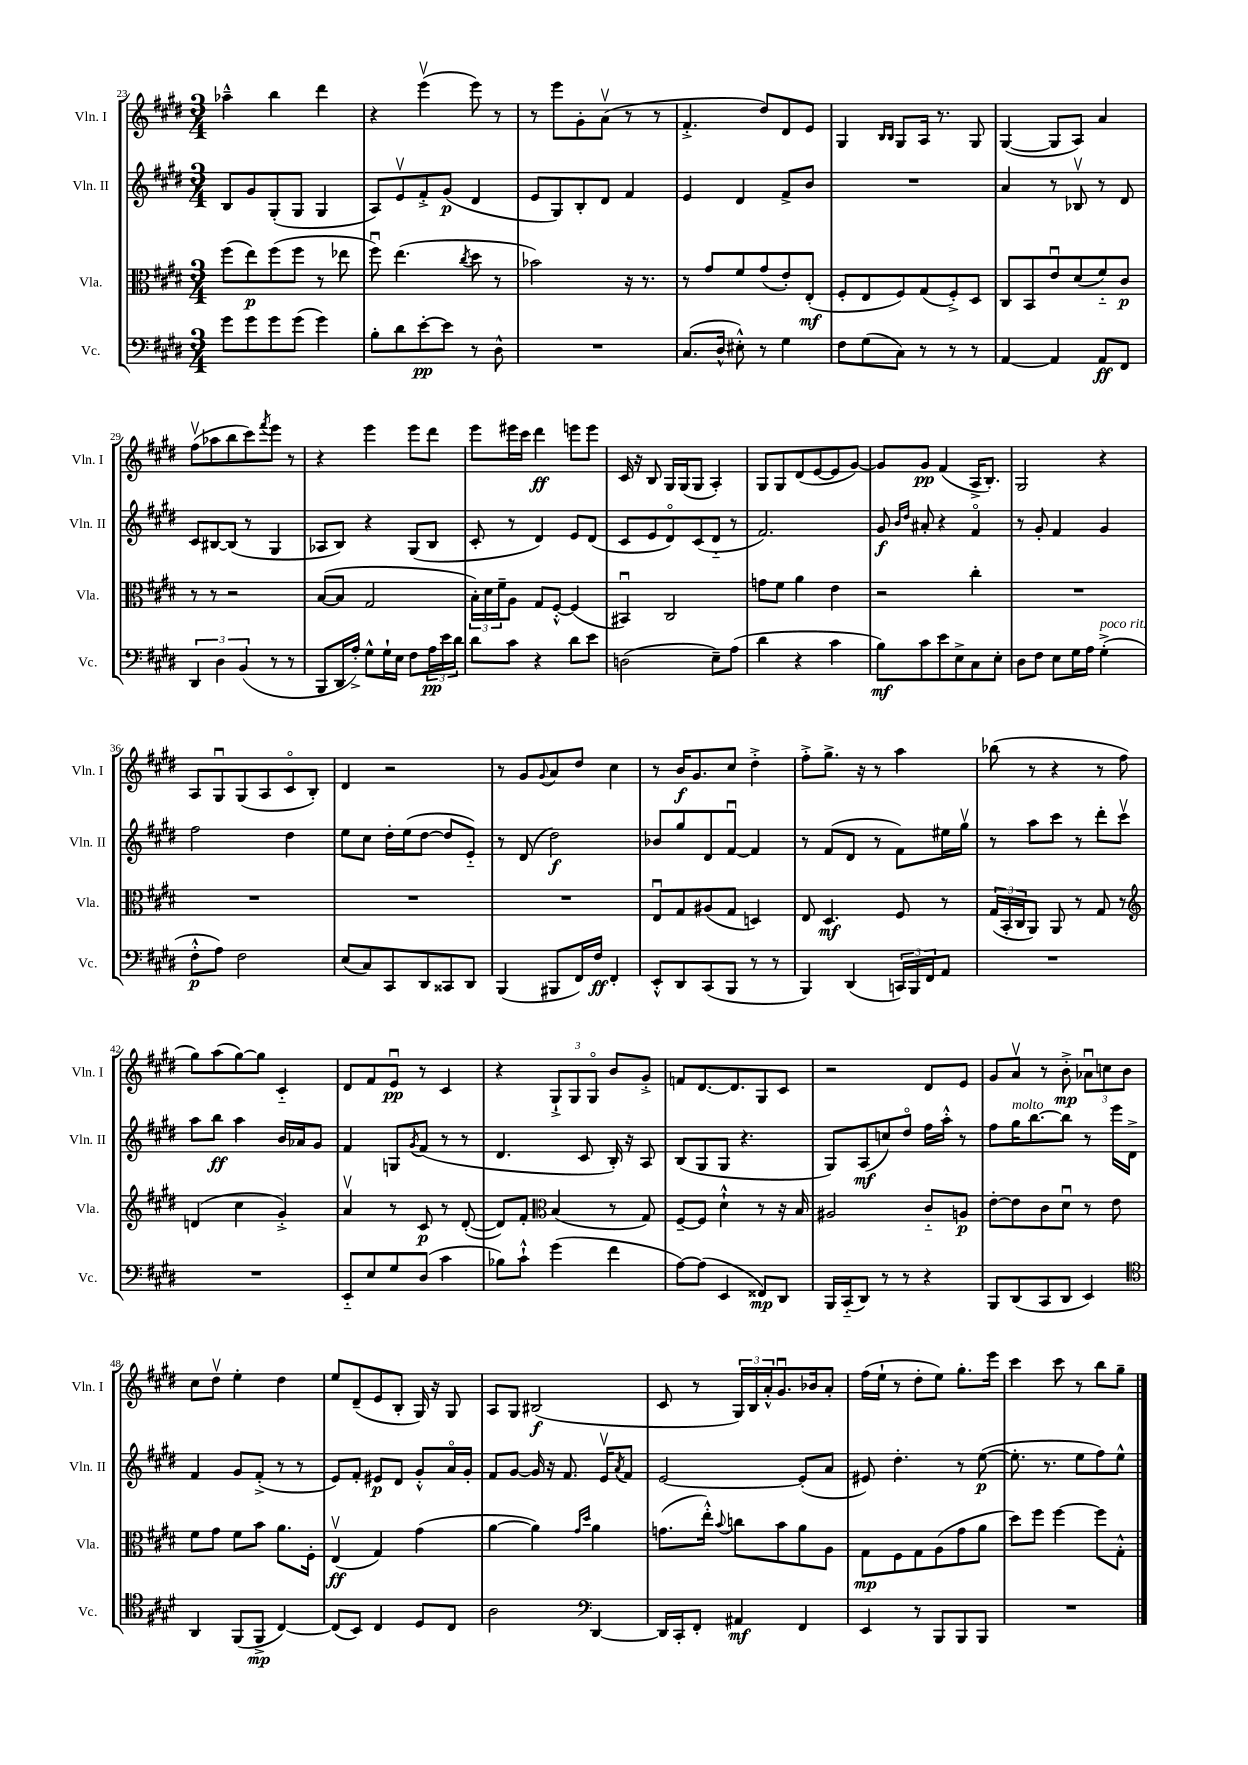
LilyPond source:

<<
\new StaffGroup <<
\new Staff = "s0" \with { instrumentName = "Vln. I" shortInstrumentName = "Vln. I" } {
    \clef treble \key e \major \numericTimeSignature \time 3/4
    aes''4---^ b''4 dis'''4 |
    r4 e'''4\upbow( e'''8) r8 |
    r8 e'''8 gis'8-. a'8\upbow( r8 r8 |
    fis'4.-.-> dis''8) dis'8 e'8 |
    gis4 \grace { b16 b16 } gis8 a16 r8. gis8 |
    gis4~( gis8 a8) a'4 |
    fis''8\upbow( aes''8 b''8 cis'''8) \acciaccatura { fis'''8 } e'''8 r8 |
    r4 e'''4 e'''8 dis'''8 |
    e'''8 eis'''16 cis'''16 dis'''4\ff e'''8 e'''8 |
    cis'16 r16 b8 gis16 gis16( gis8 a4-.) |
    gis8 gis8 dis'8( e'8~ e'8 gis'8~) |
    gis'8 gis'8\pp fis'4( a16-> b8.-.) |
    gis2 r4 |
    a8 gis8\downbow gis8( a8 cis'8\flageolet b8-.) |
    dis'4 r2 |
    r8 gis'8 \appoggiatura { gis'8 } a'8 dis''8 cis''4 |
    r8 b'16\f gis'8. cis''8 dis''4-.-> |
    fis''8-.-> gis''8.-> r16 r8 a''4 |
    bes''8( r8 r4 r8 fis''8 |
    gis''8) a''8( gis''8~) gis''8 cis'4-_ |
    dis'8 fis'8 e'8\downbow\pp r8 cis'4 |
    r4 \tuplet 3/2 { gis8-!-> gis8 gis8\flageolet } b'8 gis'8-.-> |
    f'8 dis'8.~ dis'8. gis8 cis'8 |
    r2 dis'8 e'8 |
    gis'8 a'8\upbow r8 b'8-.->\mp \tuplet 3/2 { aes'8\downbow c''8 b'8 } |
    cis''8 dis''8\upbow e''4-. dis''4 |
    e''8 dis'8--( e'8 b8-. gis16) r16 gis8 |
    a8 gis8 bis2\f( |
    cis'8 r8 \tuplet 3/2 { gis16) b16 a'16-.-^ } gis'8.\downbow bes'16 a'8-. |
    fis''16( e''16-! r8 dis''8-. e''8) gis''8.-. e'''16 |
    cis'''4 cis'''8 r8 b''8 gis''8-- \bar "|." |
}
\new Staff = "s1" \with { instrumentName = "Vln. II" shortInstrumentName = "Vln. II" } {
    \clef treble \key e \major \numericTimeSignature \time 3/4
    b8 gis'8 gis8-.( gis8 gis4 |
    a8) e'8\upbow fis'8-.-> gis'8\p( dis'4 |
    e'8 gis8) b8-. dis'8 fis'4 |
    e'4 dis'4 fis'8-> b'8 |
    R2. |
    a'4 r8 bes8\upbow r8 dis'8 |
    cis'8 bis8~ bis8( r8 gis4 |
    aes8 b8) r4 gis8( b8 |
    cis'8-. r8 dis'4) e'8 dis'8( |
    cis'8 e'8 dis'8\flageolet) cis'8( dis'8-_ r8 |
    fis'2.) |
    gis'8\f \grace { b'16 dis''16 } ais'8-. r4 fis'4\flageolet |
    r8 gis'8-. fis'4 gis'4 |
    fis''2 dis''4 |
    e''8 cis''8 dis''16-. e''16( dis''8~ dis''8 e'8-_) |
    r8 dis'8( dis''2\f) |
    bes'8 gis''8 dis'8 fis'8~\downbow fis'4 |
    r8 fis'8( dis'8 r8 fis'8) eis''16 gis''16\upbow |
    r8 a''8 cis'''8 r8 dis'''8-. cis'''8\upbow |
    a''8 b''8\ff a''4 b'16 aes'16 gis'8 |
    fis'4 g8 \acciaccatura { gis'8 } fis'8( r8 r8 |
    dis'4. cis'8 b16-.) r16 a8 |
    b8( gis8 gis8 r4. |
    gis8) a8\mf( c''8) dis''8\flageolet fis''16 a''16-.-^ r8 |
    fis''8 gis''16^\markup { \italic "molto" } b''8.~ b''8 r8 e'''16 dis'16-> |
    fis'4 gis'8 fis'8-.->( r8 r8 |
    e'8) fis'8-. eis'8\p dis'8 gis'8-.-^ a'16\flageolet gis'16-. |
    fis'8 gis'8~ gis'16 r16 fis'8. e'16\upbow \acciaccatura { a'8 } fis'8 |
    e'2~ e'8-.( a'8 |
    eis'8) dis''4.-. r8 e''8~\p( |
    e''8.-. r8. e''8 fis''8) e''8-^ \bar "|." |
}
\new Staff = "s2" \with { instrumentName = "Vla." shortInstrumentName = "Vla." } {
    \clef alto \key e \major \numericTimeSignature \time 3/4
    fis''8( e''8\p) fis''8( fis''8 r8 ees''8 |
    fis''8\downbow) e''4.( \acciaccatura { cis''8 } dis''8 r8 |
    bes'2) r16 r8. |
    r8 gis'8 fis'8 gis'8( e'8-.) e8-.\mf( |
    fis8-. e8 fis8) gis8( fis8-.->) dis8 |
    cis8 b,8 e'8\downbow dis'8( fis'8-_) cis'8\p |
    r8 r8 r2 |
    b8~( b8 gis2 |
    \tuplet 3/2 { b16-.) dis'16 fis'16-- } a8 gis8 fis8~-.-^ fis4( |
    bis,4\downbow) cis2 |
    g'8 fis'8 a'4 e'4 |
    r2 cis''4-. |
    R2. |
    R2. |
    R2. |
    R2. |
    e8\downbow gis8 ais8( gis8 d4) |
    e8 dis4.\mf fis8 r8 |
    \tuplet 3/2 { gis16( b,16-. cis16 } a,8) a,8 r8 gis8 r8 |
    \clef treble d'4( cis''4 gis'4-.->) |
    a'4\upbow r8 cis'8\p r8 dis'8~-.( |
    dis'8) fis'8-. \clef alto b4( r8 gis8) |
    fis8~-- fis8 dis'4-!-^ r8 r16 b16 |
    ais2 cis'8-_ a8\p |
    e'8~-. e'8 cis'8 dis'8\downbow r8 e'8 |
    fis'8 gis'8 fis'8 b'8 a'8. fis16-. |
    e4\upbow\ff( gis4) gis'4( |
    a'4~ a'4) \grace { gis'16 dis''16 } a'4 |
    g'8.( e''16-.-^) \appoggiatura { b'8 } c''8 b'8 a'8 a8 |
    gis8\mp fis8 gis8 a8( gis'8 a'8 |
    dis''8) fis''8 fis''4~ fis''8 gis8-.-^ \bar "|." |
}
\new Staff = "s3" \with { instrumentName = "Vc." shortInstrumentName = "Vc." } {
    \clef bass \key e \major \numericTimeSignature \time 3/4
    gis'8 gis'8 gis'8 gis'8( gis'4) |
    b8-. dis'8 e'8~-.\pp e'8 r8 dis8-^ |
    R2. |
    cis8.( dis16-^ eis8-.-^) r8 gis4 |
    fis8 gis8( cis8) r8 r8 r8 |
    a,4~ a,4 a,8\ff fis,8 |
    \tuplet 3/2 { dis,4 dis4 b,4( } r8 r8 |
    b,,8 dis,16 a16-.->) gis8-^ gis16-! e16 fis8 \tuplet 3/2 { a16\pp e'16 dis'16 } |
    dis'8 cis'8 r4 dis'8 e'8 |
    d2( e8--) a8( |
    dis'4 r4 cis'4 |
    b8\mf) cis'8 e'8 e8-> cis8 e8-. |
    dis8 fis8 e8 gis16 a16 gis4-.->^\markup { \italic "poco rit." }( |
    fis8-.-^\p a8) fis2 |
    e8( cis8) cis,8 dis,8 cisis,8 dis,8 |
    b,,4( bis,,8 fis,16) fis16\ff fis,4-. |
    e,8-.-^ dis,8 cis,8( b,,8 r8 r8 |
    b,,4) dis,4( \tuplet 3/2 { c,16) b,,16 fis,16 } a,8 |
    R2. |
    R2. |
    e,8-_ e8 gis8 dis8( cis'4 |
    bes8) cis'8-!-^ gis'4( fis'4 |
    a8~) a8( e,4 fisis,8\mp) dis,8 |
    b,,16 cis,16-_( dis,8) r8 r8 r4 |
    b,,8 dis,8( cis,8 dis,8 e,4) |
    \clef tenor a,4 fis,8( fis,8->\mp cis4~) |
    cis8( b,8) cis4 dis8 cis8 |
    a2 \clef bass dis,4~ |
    dis,16 cis,16-. fis,8-. ais,4\mf fis,4 |
    e,4 r8 b,,8 b,,8 b,,8 |
    R2. \bar "|." |
}
>>
>>
\layout { \context { \Score currentBarNumber = #23 } }
